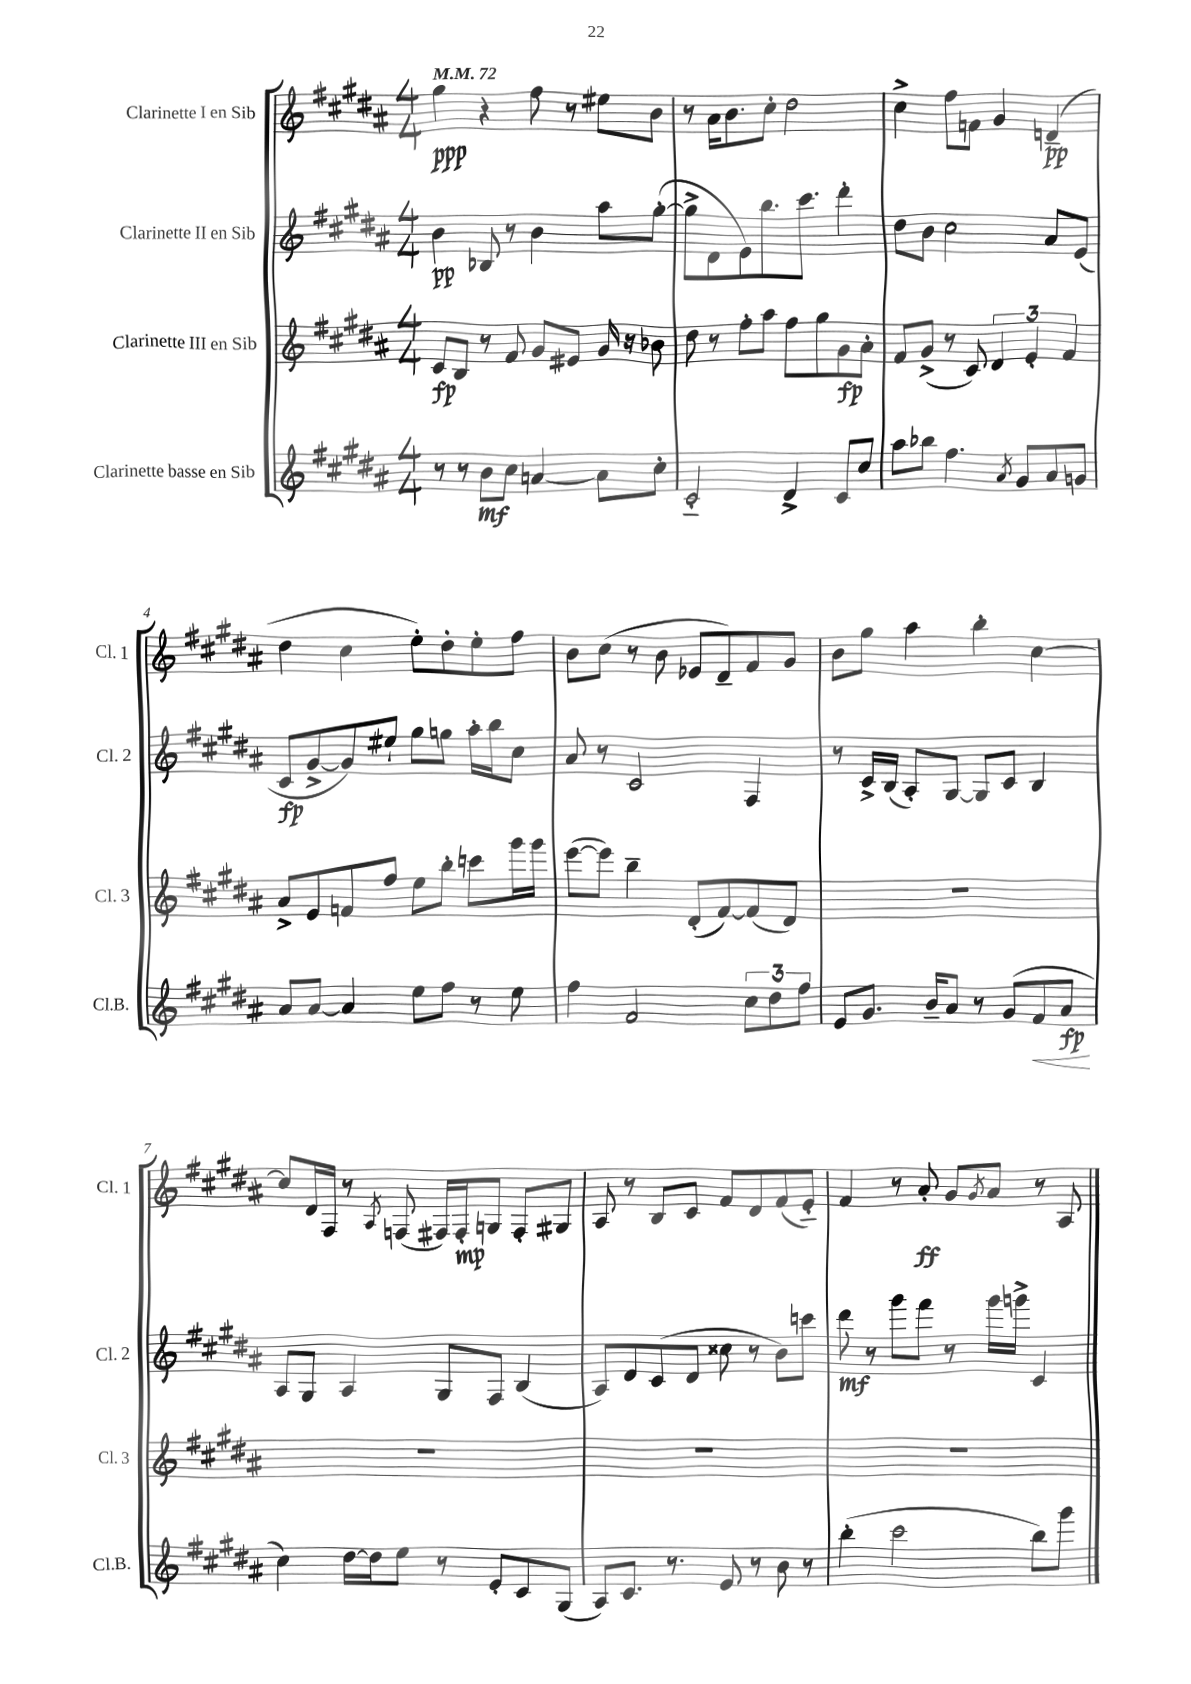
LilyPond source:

<<
\new StaffGroup <<
\new Staff = "s0" \with { instrumentName = "Clarinette I en Sib" shortInstrumentName = "Cl. 1" } {
    \clef treble \key b \major \numericTimeSignature \time 4/4 \tempo 4 = 72
    gis''4\ppp r4 fis''8 r8 eis''8 b'8 |
    r8 ais'16 b'8. cis''8-. dis''2 |
    cis''4-> fis''8 f'8 gis'4 d'4--\pp( |
    dis''4 cis''4 e''8-.) dis''8-. e''8-. fis''8 |
    b'8 cis''8( r8 b'8 ees'8 dis'8--) fis'8 gis'8 |
    b'8 gis''8 ais''4 b''4-. cis''4~ |
    cis''8 dis'16 fis16 r8 \acciaccatura { ais8 } f8( fis16) fis16-.\mp g8 fis8-. gis8 |
    ais8 r8 b8 cis'8 fis'8 dis'8 fis'8( e'8-_) |
    fis'4 r8 ais'8-.\ff gis'8 \acciaccatura { gis'8 } ais'8 r8 ais8 \bar "|." |
}
\new Staff = "s1" \with { instrumentName = "Clarinette II en Sib" shortInstrumentName = "Cl. 2" } {
    \clef treble \key b \major \numericTimeSignature \time 4/4
    b'4\pp bes8 r8 b'4 ais''8 gis''8~-.( |
    gis''8-> dis'8 e'8) b''8. cis'''8. dis'''4-. |
    dis''8 b'8 cis''2 ais'8 e'8( |
    cis'8\fp gis'8~-> gis'8) eis''8-! gis''8 g''8 ais''16-. b''16 cis''8 |
    ais'8 r8 cis'2 fis4 |
    r8 cis'16-> b16( ais8-.) gis8~ gis8 cis'8 b4 |
    ais8 gis8 ais4 gis8 fis8 b4( |
    ais8) dis'8 cis'8( dis'8 cisis''8 r8 b'8) c'''8 |
    dis'''8\mf r8 gis'''8 fis'''8 r8 gis'''16 g'''16-> cis'4 \bar "|." |
}
\new Staff = "s2" \with { instrumentName = "Clarinette III en Sib" shortInstrumentName = "Cl. 3" } {
    \clef treble \key b \major \numericTimeSignature \time 4/4
    cis'8\fp b8 r8 fis'8 gis'8 eis'8 gis'16 r16 bes'8 |
    dis''8 r8 fis''8-. ais''8 fis''8 gis''8 gis'8\fp ais'8-. |
    fis'8 gis'8->( r8 cis'8) \tuplet 3/2 { dis'4 e'4-. fis'4 } |
    ais'8-> e'8 f'8 fis''8 e''8 b''8-. c'''8 gis'''16 gis'''16 |
    e'''8~( e'''8) b''4-- dis'8-.( fis'8~) fis'8( dis'8) |
    R1 |
    R1 |
    R1 |
    R1 \bar "|." |
}
\new Staff = "s3" \with { instrumentName = "Clarinette basse en Sib" shortInstrumentName = "Cl.B." } {
    \clef treble \key b \major \numericTimeSignature \time 4/4
    r8 r8 b'8\mf cis''8 a'4~ a'8 cis''8-. |
    cis'2-_ dis'4-> cis'8 cis''8 |
    ais''8 bes''8 fis''4. \acciaccatura { ais'8 } gis'8 ais'8 g'8 |
    ais'8 ais'8~ ais'4 e''8 fis''8 r8 e''8 |
    fis''4 fis'2 \tuplet 3/2 { cis''8 dis''8 fis''8 } |
    e'8 gis'8. b'16-- ais'8 r8 gis'8( fis'8\< ais'8\fp\! |
    cis''4) dis''16~ dis''16 e''8 r8 e'8-. cis'8 gis8( |
    ais8) cis'8. r8. e'8 r8 b'8 r8 |
    b''4-.( cis'''2 b''8) gis'''8 \bar "|." |
}
>>
>>
